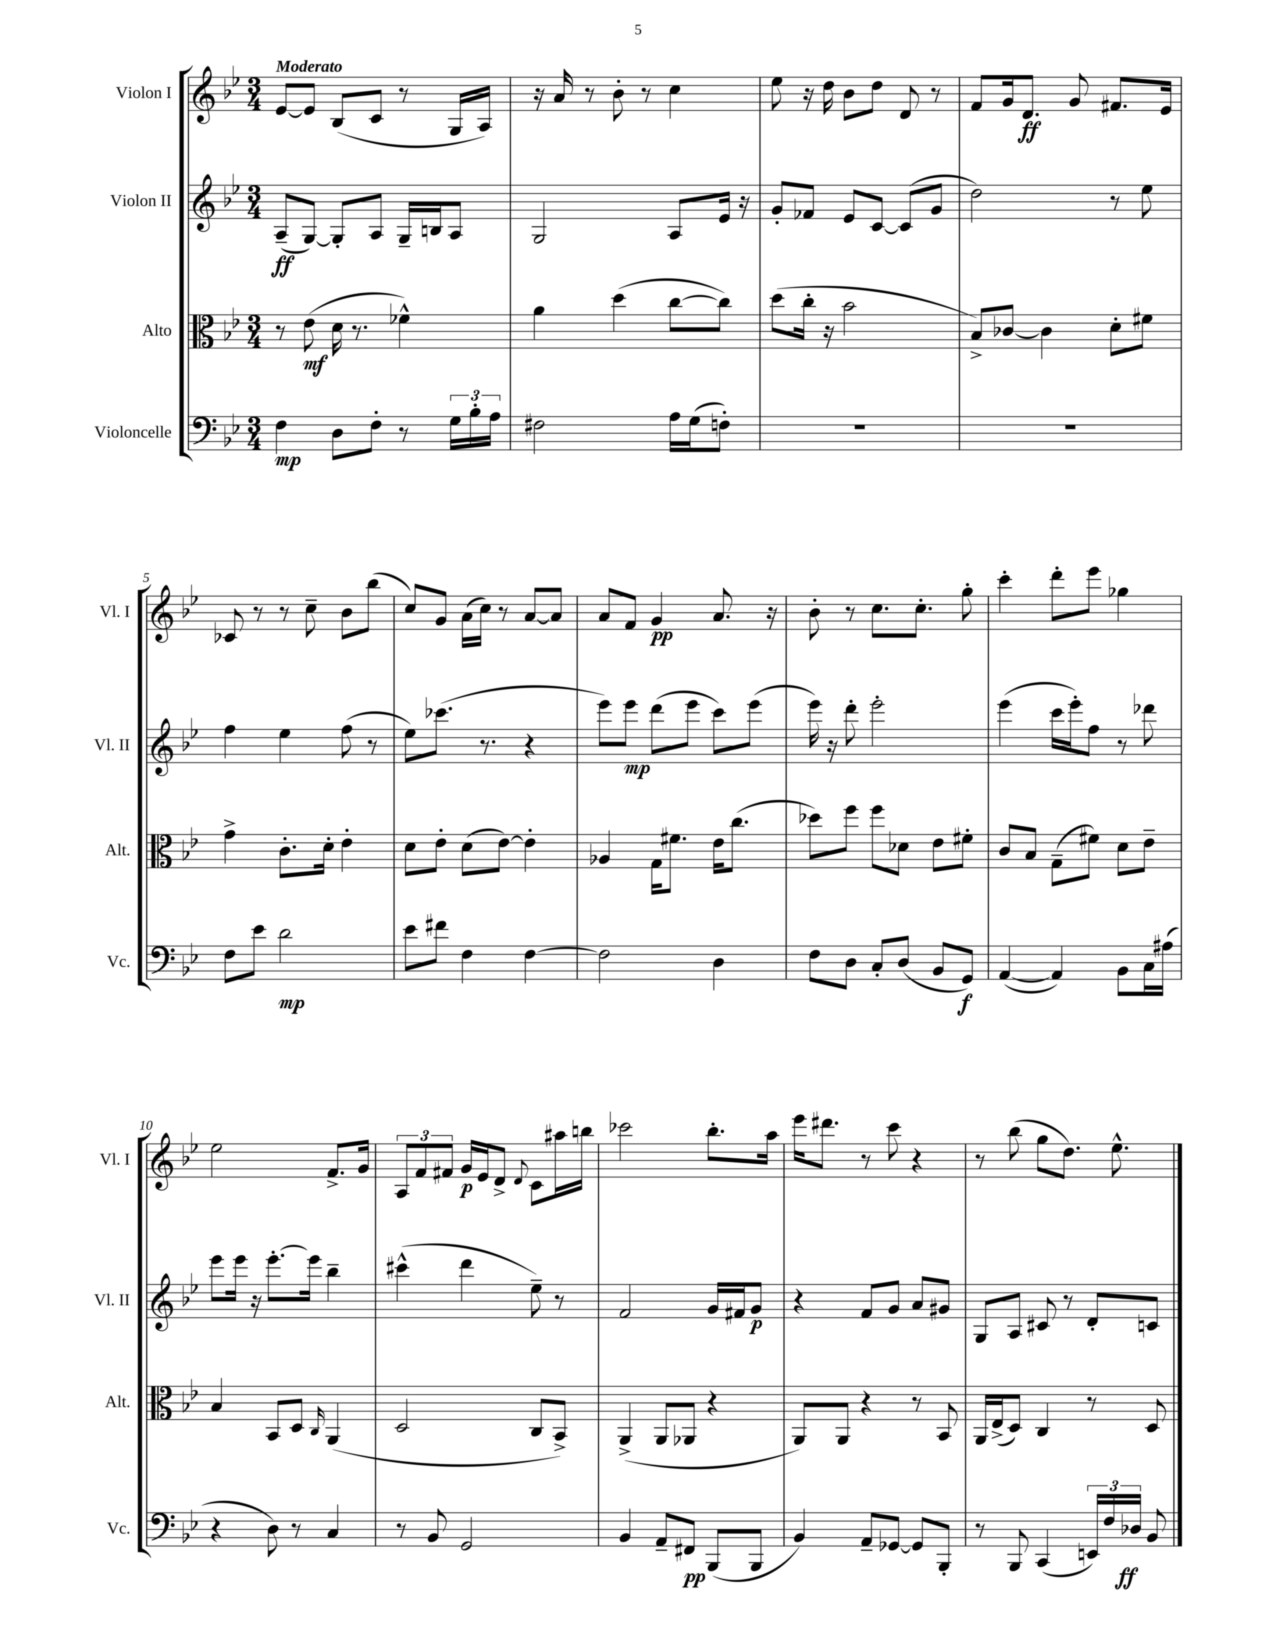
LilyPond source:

<<
\new StaffGroup <<
\new Staff = "s0" \with { instrumentName = "Violon I" shortInstrumentName = "Vl. I" } {
    \clef treble \key bes \major \numericTimeSignature \time 3/4 \tempo "Moderato"
    \autoBeamOff ees'8[~ ees'8] bes8[( c'8] r8 g16[ a16]) |
    r16 a'16 r8 bes'8-. r8 c''4 |
    ees''8 r16 d''16 bes'8[ d''8] d'8 r8 |
    f'8[ g'16 d'8.]\ff g'8 fis'8.[ ees'16] |
    ces'8 r8 r8 c''8-- bes'8[ bes''8]( |
    c''8[) g'8] a'16[( c''16]) r8 a'8[~ a'8] |
    a'8[ f'8] g'4\pp a'8. r16 |
    bes'8-. r8 c''8.[ c''8.]-. g''8-. |
    c'''4-. d'''8[-. ees'''8] ges''4 |
    ees''2 f'8.[-> g'16] |
    \tuplet 3/2 { a8[ f'8 fis'8] } g'16[\p ees'16 d'8]-> \appoggiatura { d'8 } c'8[ ais''16 b''16] |
    ces'''2 bes''8.[-. a''16] |
    ees'''16[ dis'''8.] r8 c'''8 r4 |
    r8 bes''8( g''8[ d''8.]) ees''8.-^ \bar "|." |
}
\new Staff = "s1" \with { instrumentName = "Violon II" shortInstrumentName = "Vl. II" } {
    \clef treble \key bes \major \numericTimeSignature \time 3/4
    \autoBeamOff a8[--\ff( g8]~) g8[-. a8] g16[-- b16 a8] |
    g2 a8[ ees'16] r16 |
    g'8[-. fes'8] ees'8[ c'8]~ c'8[( g'8] |
    d''2) r8 ees''8 |
    f''4 ees''4 f''8( r8 |
    ees''8[) ces'''8.]( r8. r4 |
    ees'''8[) ees'''8]\mp d'''8[( ees'''8] c'''8[) ees'''8]( |
    ees'''16) r16 d'''8-. ees'''2-. |
    ees'''4( c'''16[ ees'''16-.) f''8] r8 des'''8 |
    ees'''8[ ees'''16] r16 ees'''8.[~-. ees'''16] bes''4-- |
    cis'''4-^( d'''4 ees''8--) r8 |
    f'2 g'16[ fis'16 g'8]\p |
    r4 f'8[ g'8] a'8[ gis'8] |
    g8[ a8] cis'8 r8 d'8[-. c'8] \bar "|." |
}
\new Staff = "s2" \with { instrumentName = "Alto" shortInstrumentName = "Alt." } {
    \clef alto \key bes \major \numericTimeSignature \time 3/4
    \autoBeamOff r8 ees'8\mf( d'16 r8. fes'4-^) |
    a'4 d''4( c''8[~ c''8]) |
    d''8[( c''16]-. r16 bes'2 |
    bes8[->) ces'8]~ ces'4 d'8[-. fis'8] |
    g'4-> c'8.[-. d'16]-. ees'4-. |
    d'8[ ees'8]-. d'8[( ees'8]~) ees'4-. |
    aes4 g16[ fis'8.] ees'16[ c''8.]( |
    des''8[) f''8] f''8[ des'8] ees'8[ fis'8]-. |
    c'8[ bes8] g8[--( fis'8]) d'8[ ees'8]-- |
    bes4 bes,8[ d8] \grace { c16 } a,4( |
    d2 c8[ bes,8]->) |
    a,4->( a,8[ aes,8] r4 |
    a,8[) a,8] r4 r8 bes,8 |
    a,16[ ees16->( d8]) c4 r8 d8 \bar "|." |
}
\new Staff = "s3" \with { instrumentName = "Violoncelle" shortInstrumentName = "Vc." } {
    \clef bass \key bes \major \numericTimeSignature \time 3/4
    \autoBeamOff f4\mp d8[ f8]-. r8 \tuplet 3/2 { g16[ bes16-. a16] } |
    fis2 a16[ g16( f8]-.) |
    R2. |
    R2. |
    f8[ ees'8] d'2\mp |
    ees'8[ fis'8] f4 f4~ |
    f2 d4 |
    f8[ d8] c8[-. d8]( bes,8[ g,8]\f) |
    a,4~( a,4) bes,8[ c16 ais16]( |
    r4 d8) r8 c4 |
    r8 bes,8 g,2 |
    bes,4 a,8[-- fis,8]\pp bes,,8[( bes,,8] |
    bes,4) a,8[-- ges,8]~ ges,8[ bes,,8]-. |
    r8 bes,,8 c,4( \tuplet 3/2 { e,16[) f16 des16]\ff } bes,8 \bar "|." |
}
>>
>>
